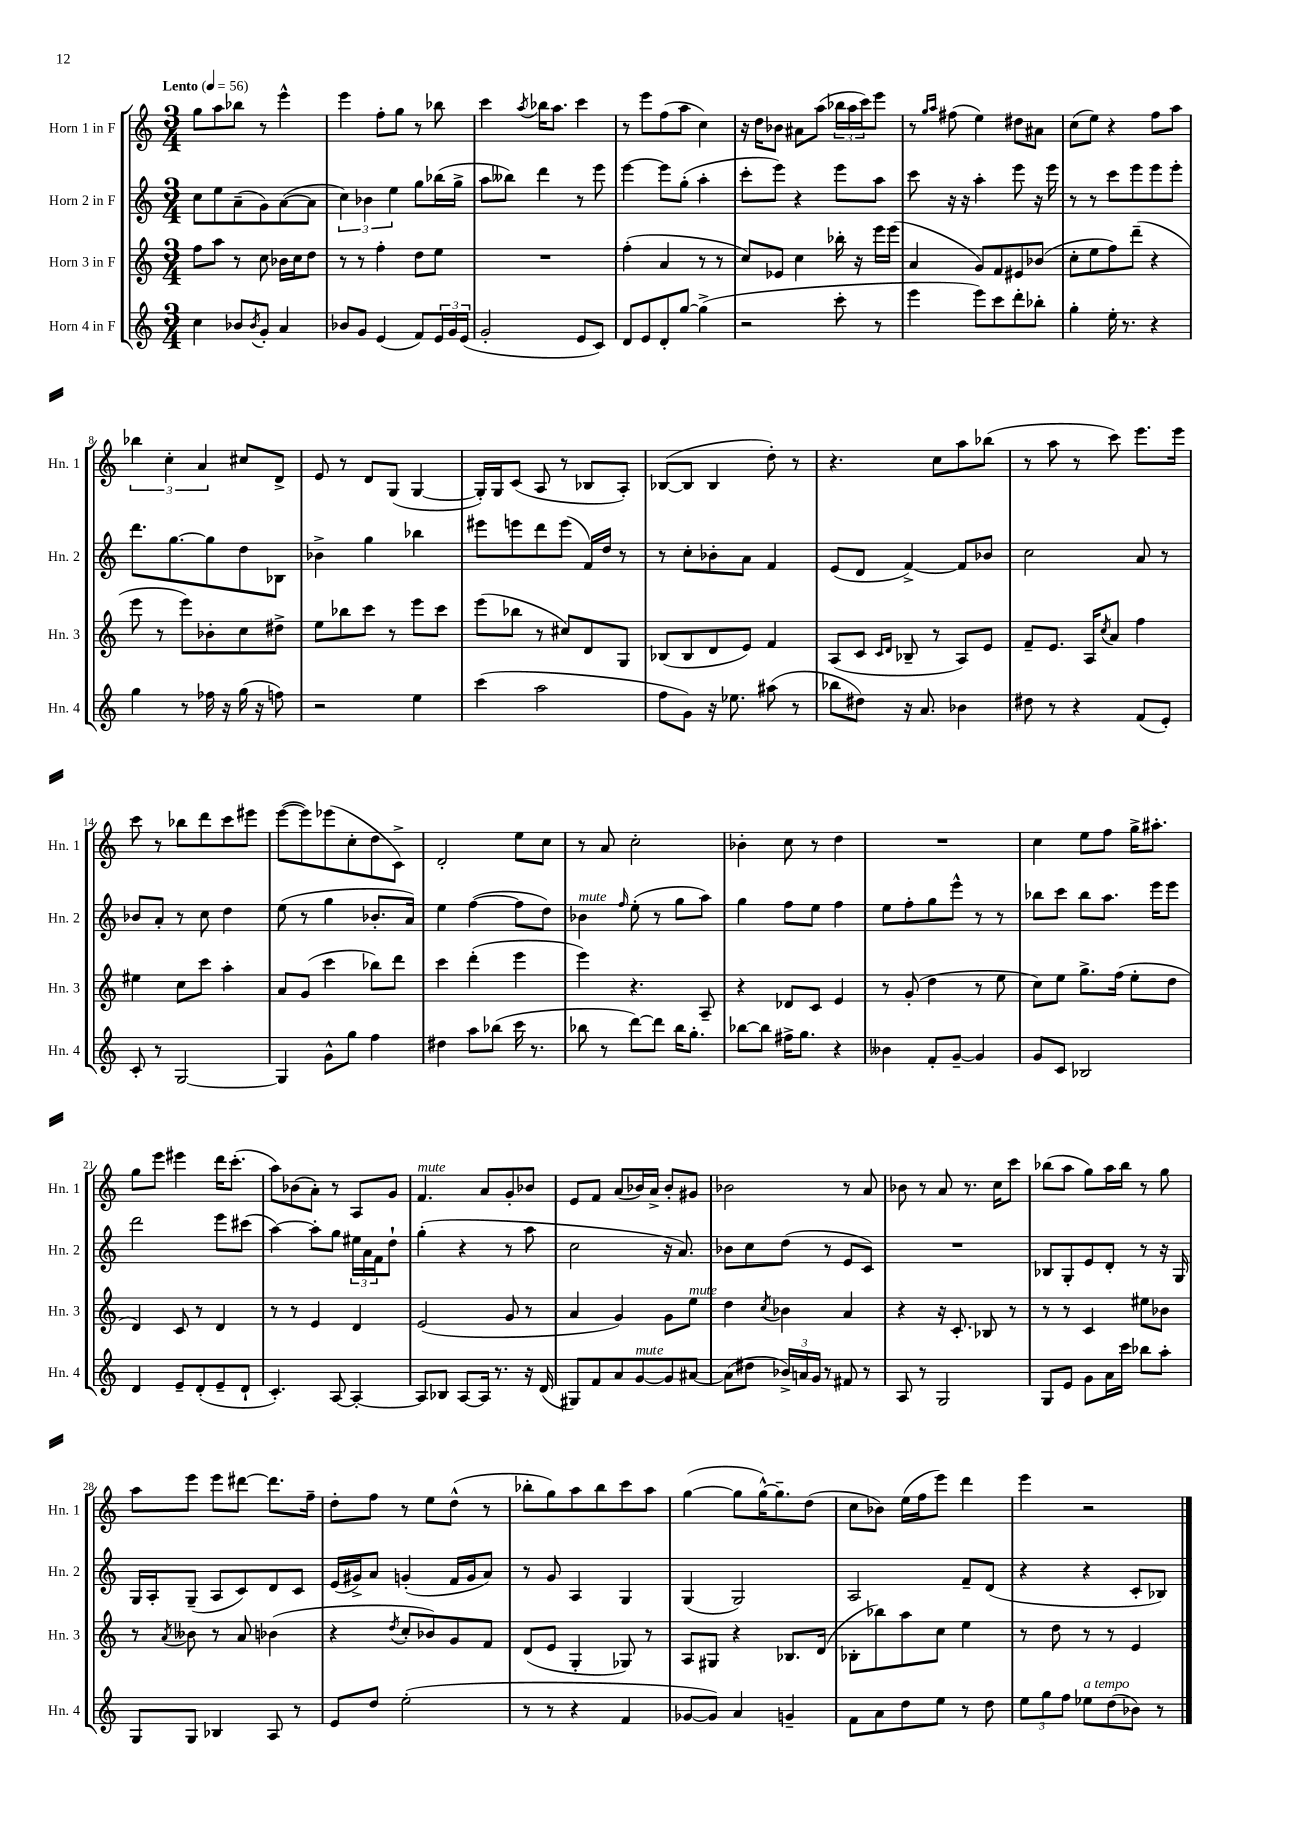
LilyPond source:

<<
\new StaffGroup <<
\new Staff = "s0" \with { instrumentName = "Horn 1 in F" shortInstrumentName = "Hn. 1" } {
    \clef treble \key c \major \numericTimeSignature \time 3/4 \tempo "Lento" 4 = 56
    g''8 a''8 bes''8 r8 e'''4-^ |
    e'''4 f''8-. g''8 r8 bes''8 |
    c'''4 \acciaccatura { a''8 } bes''16 a''8. c'''4 |
    r8 e'''8 f''8( a''8 c''4) |
    r16 d''16 bes'8 ais'8 a''8( \tuplet 3/2 { bes''16 a''16 c'''16) } e'''8 |
    r8 \grace { g''16 a''16 } fis''8( e''4) dis''8 ais'8 |
    c''8( e''8) r4 f''8 a''8 |
    \tuplet 3/2 { bes''4 c''4-. a'4 } cis''8 d'8-> |
    e'8 r8 d'8 g8( g4~ |
    g16-.) g16 c'8( a8 r8 bes8 a8-.) |
    bes8~( bes8 bes4 d''8-.) r8 |
    r4. c''8 a''8 bes''8( |
    r8 a''8 r8 c'''8) e'''8. e'''16 |
    c'''8 r8 bes''8 d'''8 c'''8 eis'''8 |
    e'''8~( e'''8) ees'''8( c''8-. d''8 c'8->) |
    d'2-. e''8 c''8 |
    r8 a'8 c''2-. |
    bes'4-. c''8 r8 d''4 |
    R2. |
    c''4 e''8 f''8 g''16-> ais''8.-. |
    g''8 e'''8 eis'''4 d'''16 c'''8.-.( |
    a''8) bes'8( a'8-.) r8 a8 g'8 |
    f'4.^\markup { \italic "mute" } a'8 g'8-. bes'8 |
    e'8 f'8 a'8( bes'16) a'16-> bes'8-. gis'8 |
    bes'2 r8 a'8 |
    bes'8 r8 a'8 r8. c''16 c'''8 |
    bes''8( a''8 g''8) a''16 bes''16 r8 g''8 |
    a''8 e'''8 e'''8 dis'''8~ dis'''8. f''16-- |
    d''8-. f''8 r8 e''8 d''8-^( r8 |
    bes''8-. g''8) a''8 bes''8 c'''8 a''8 |
    g''4~( g''8 g''16~-^) g''8.-- d''8( |
    c''8 bes'8) e''16( f''16 e'''8) d'''4 |
    e'''4 r2 \bar "|." |
}
\new Staff = "s1" \with { instrumentName = "Horn 2 in F" shortInstrumentName = "Hn. 2" } {
    \clef treble \key c \major \numericTimeSignature \time 3/4
    c''8 e''8 a'8--( g'8) a'8~( a'8 |
    \tuplet 3/2 { c''4) bes'4 e''4 } g''8 bes''16( g''16-> |
    a''8 beses''8) d'''4 r8 e'''8 |
    e'''4~ e'''8 g''8-.( a''4-. |
    c'''8-. e'''8) r4 e'''8 a''8 |
    c'''8 r16 r16 a''4-. e'''8 r16 e'''16 |
    r8 r8 c'''8 e'''8 e'''8 e'''8-. |
    d'''8. g''8.~ g''8 d''8 bes8 |
    bes'4-> g''4 bes''4 |
    eis'''8 e'''8 d'''8 e'''8( f'16) d''16 r8 |
    r8 c''8-. bes'8-. a'8 f'4 |
    e'8( d'8 f'4~->) f'8 bes'8 |
    c''2 a'8 r8 |
    bes'8 a'8-. r8 c''8 d''4 |
    e''8( r8 g''4 bes'8.-. a'16) |
    e''4 f''4~( f''8 d''8) |
    bes'4^\markup { \italic "mute" } \grace { f''16 } e''8-.( r8 g''8 a''8) |
    g''4 f''8 e''8 f''4 |
    e''8 f''8-. g''8 e'''8-^ r8 r8 |
    bes''8 c'''8 bes''8 a''8. e'''16 e'''8 |
    d'''2 e'''8 cis'''8( |
    a''4~) a''8-. g''8 \tuplet 3/2 { eis''16 a'16 f'16 } d''8-! |
    g''4-.( r4 r8 a''8 |
    c''2 r16 a'8.) |
    bes'8 c''8 d''8( r8 e'8 c'8) |
    R2. |
    bes8 g8-. e'8 d'8-. r8 r16 g16 |
    g16 a16-. g8--( a8 c'8) d'8 c'8 |
    e'16( gis'16->) a'8 g'4-.( f'16 g'16 a'8) |
    r8 g'8 a4 g4 |
    g4( g2) |
    a2 f'8-- d'8( |
    r4 r4 c'8-. bes8) \bar "|." |
}
\new Staff = "s2" \with { instrumentName = "Horn 3 in F" shortInstrumentName = "Hn. 3" } {
    \clef treble \key c \major \numericTimeSignature \time 3/4
    f''8 a''8 r8 c''8 bes'16 c''16 d''8 |
    r8 r8 f''4-. d''8 e''8 |
    R2. |
    f''4-.( a'4 r8 r8 |
    c''8) ees'8 c''4 bes''16-. r16 e'''16 e'''16( |
    a'4 g'8) f'8 eis'8 bes'8( |
    c''8-. e''8 f''8) d'''8--( r4 |
    e'''8 r8 e'''8) bes'8-. c''8 dis''8-> |
    e''8 bes''8 c'''8 r8 e'''8 c'''8 |
    e'''8( bes''8 r8 cis''8) d'8 g8 |
    bes8( bes8 d'8 e'8) f'4 |
    a8( c'8 \grace { c'16 d'16 } bes8-- r8 a8) e'8 |
    f'8-- e'8. a16 \acciaccatura { c''8 } a'8 f''4 |
    eis''4 c''8 c'''8 a''4-. |
    a'8 g'8( c'''4 bes''8) d'''8 |
    c'''4 d'''4-.( e'''4 |
    e'''4) r4. a8-- |
    r4 des'8 c'8 e'4 |
    r8 g'8-.( d''4 r8 e''8 |
    c''8) e''8 g''8.-> f''16( e''8-. d''8 |
    d'4) c'8 r8 d'4 |
    r8 r8 e'4 d'4 |
    e'2( g'8 r8 |
    a'4 g'4) g'8 e''8^\markup { \italic "mute" } |
    d''4 \acciaccatura { c''8 } bes'4 a'4 |
    r4 r16 c'8.-. bes8 r8 |
    r8 r8 c'4 eis''8 bes'8 |
    r8 \acciaccatura { a'8 } beses'8 r8 a'8 bes'4( |
    r4 \acciaccatura { d''8 } c''8-. bes'8) g'8 f'8 |
    d'8( e'8 g4-. ges8) r8 |
    a8 gis8 r4 bes8. d'16( |
    bes8-. bes''8) a''8 c''8 e''4 |
    r8 d''8 r8 r8 e'4 \bar "|." |
}
\new Staff = "s3" \with { instrumentName = "Horn 4 in F" shortInstrumentName = "Hn. 4" } {
    \clef treble \key c \major \numericTimeSignature \time 3/4
    c''4 bes'8 \acciaccatura { bes'8 } g'8-. a'4 |
    bes'8 g'8 e'4( f'8) \tuplet 3/2 { e'16 g'16 e'16( } |
    g'2-. e'8 c'8) |
    d'8 e'8 d'8-. g''8~ g''4->( |
    r2 c'''8-. r8 |
    e'''4 e'''8) c'''8 d'''8-. bes''8-. |
    g''4-. e''16-. r8. r4 |
    g''4 r8 fes''16 r16 g''16( r16 f''8) |
    r2 e''4 |
    c'''4( a''2 |
    f''8 g'8) r16 ees''8. ais''8( r8 |
    bes''8 dis''8) r16 a'8. bes'4 |
    dis''8 r8 r4 f'8( e'8-.) |
    c'8-. r8 g2~ |
    g4 g'8-^ g''8 f''4 |
    dis''4 a''8 bes''8( c'''16 r8. |
    bes''8 r8 d'''8~) d'''8 bes''16 g''8.-. |
    bes''8~ bes''8 fis''16-> g''8. r4 |
    beses'4 f'8-. g'8~-- g'4 |
    g'8 c'8 bes2 |
    d'4 e'8-- d'8-.( e'8-- d'8-! |
    c'4.-.) a8~ a4~-. |
    a8 bes8 a8~ a16 r8. r16 d'16( |
    gis8) f'8 a'8 g'8~^\markup { \italic "mute" } g'8 ais'8~ |
    ais'8( dis''8 \tuplet 3/2 { bes'16->) a'16 g'16 } r8 fis'8 r8 |
    a8 r8 g2 |
    g8 e'8 g'8 a'16 c'''16 bes''8 a''8-. |
    g8 g8 bes4 a8 r8 |
    e'8 d''8 e''2-.( |
    r8 r8 r4 f'4 |
    ges'8~ ges'8) a'4 g'4-- |
    f'8 a'8 d''8 e''8 r8 d''8 |
    \tuplet 3/2 { e''8 g''8 f''8 } ees''8^\markup { \italic "a tempo" } d''8( bes'8) r8 \bar "|." |
}
>>
>>
